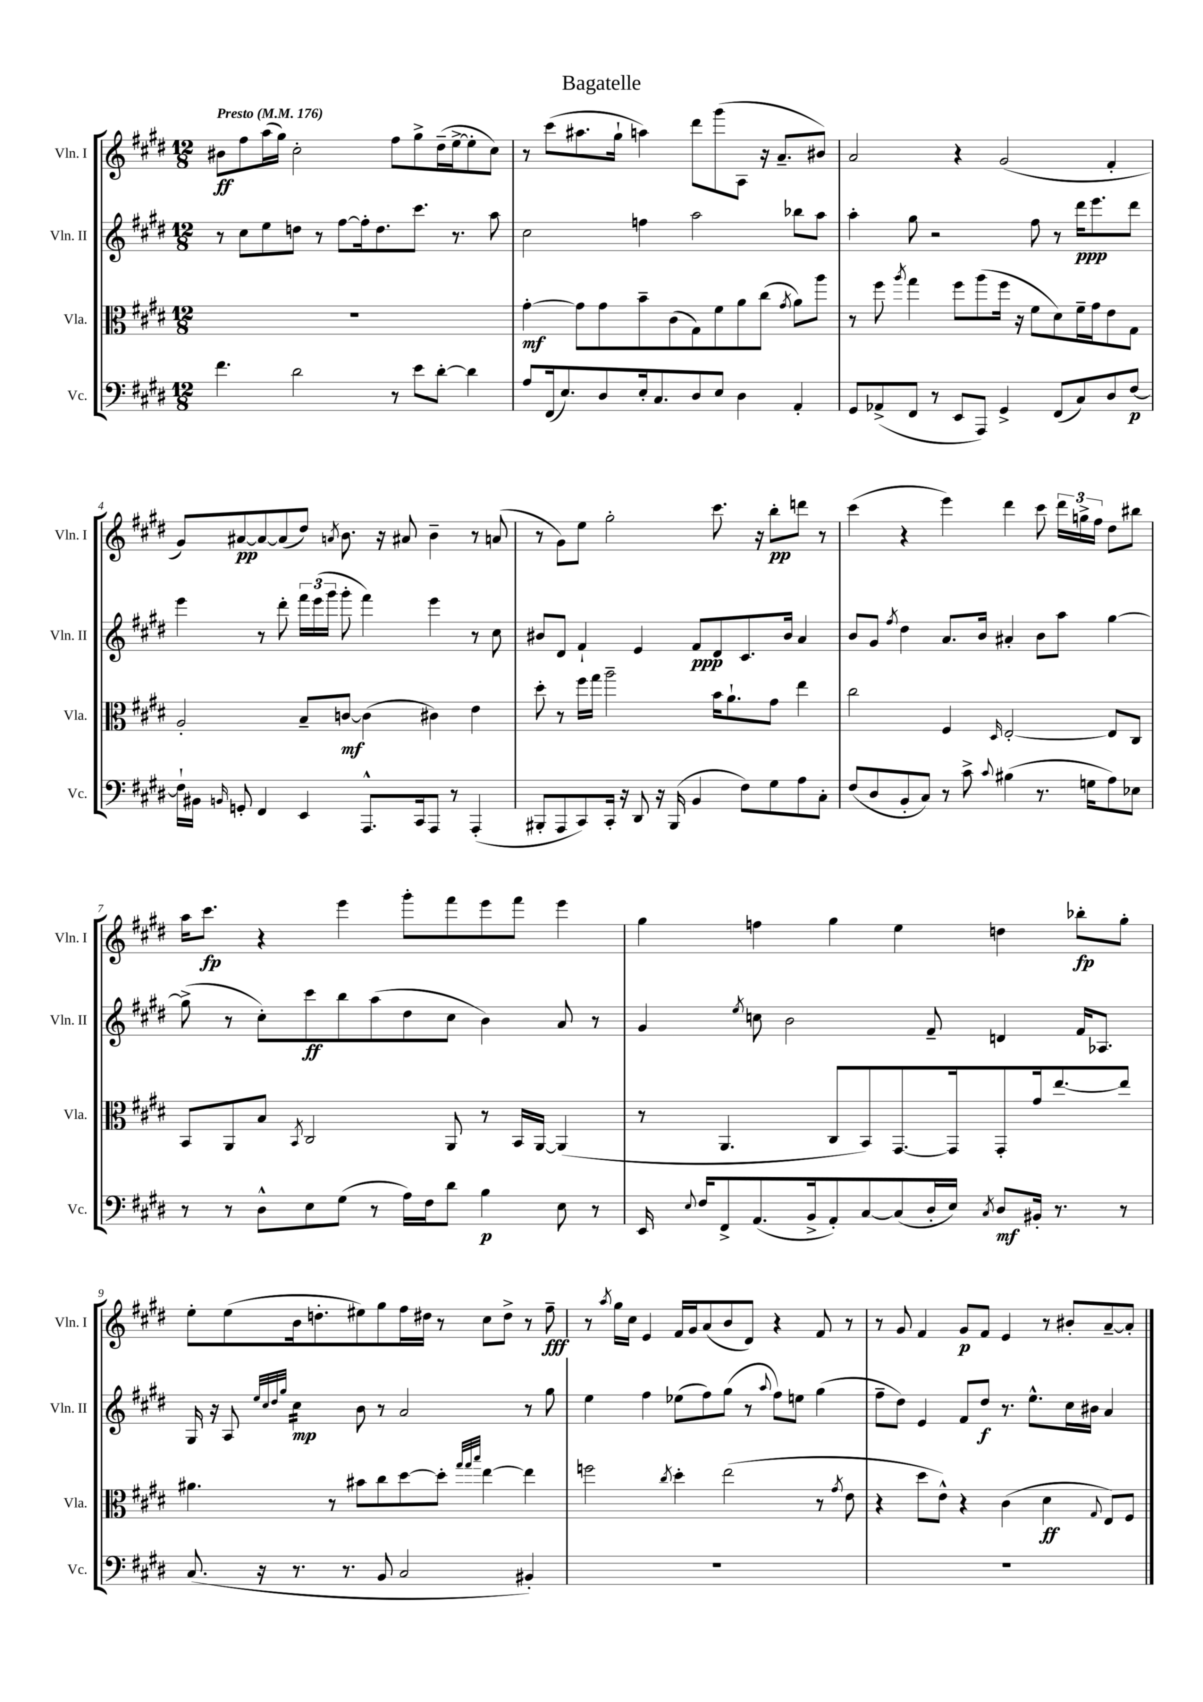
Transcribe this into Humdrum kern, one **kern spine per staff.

**kern	**kern	**kern	**kern
*staff4	*staff3	*staff2	*staff1
*clefF4	*clefC3	*clefG2	*clefG2
*k[f#c#g#d#]	*k[f#c#g#d#]	*k[f#c#g#d#]	*k[f#c#g#d#]
*M12/8	*M12/8	*M12/8	*M12/8
*MM176	*MM176	*MM176	*MM176
4.f#\	1.r	8r	8b#\L
.	.	8cc#\L	8ff#\
.	.	8ee\	(16aa\L
.	.	.	16gg#\JJ)
2d#\	.	8dd\J	2cc#'\
.	.	8r	.
.	.	[8ff#\L	.
.	.	16ff#'\]k	.
.	.	8.dd\	.
8r	.	.	8ff#\L
8e\L	.	8.ccc#\J	8gg#^\
[8d#'\J	.	.	(16dd#~\L
.	.	8.r	[16ee^\J
4d#\]	.	.	8ee'\]
.	.	8aa\	8cc#\J)
=	=	=	=
8A/L	[4g#'\	2cc#\	8r
(16FF#/k	.	.	(8ccc#\L
8.E/)	.	.	.
.	8g#\]L	.	8.aa#\
8D#/	8g#\	.	.
.	.	.	16gg#`\Jk
16E'/k	8b~\	4ff\	4aa\)
8.C#/	.	.	.
.	(8c#\	.	.
8D#/	8G#\)	2aa\	8ddd#\L
8E/J	8f#\	.	(8ggg#\
4D#\	8a\	.	8A\J
.	(8cc#\J	.	16r
.	.	.	8.a~/L
.	8qg#/	.	.
4AA'/	8a\L)	8bb-\L	.
.	8aa\J	8aa\J	8b#/J)
=	=	=	=
8GG#/L	8r	4aa'\	2a/
(8AA-^/	8ff#\	.	.
.	8qaa/	.	.
8FF#/J	4gg#\	8gg#\	.
8r	.	2r	.
8EE/L	8ff#\L	.	4r
8AAA/J)	(8aa\	.	.
4GG#^/	16ff#\Jk	.	(2g#/
.	16r	.	.
.	8f#\L	8ff#\	.
(8FF#/L	8d#\)	8r	.
8C#/)	16f#~\L	16ddd#\LK	.
.	16g#\J	8.eee\	.
8D#/	8e\	.	4f#'/
[8F#/J	8G#\J	8ddd#\J	.
=	=	=	=
16F#`\]LL	2A'/	4eee\	8g#/L)
16BB#\JJ	.	.	.
16qqBB/	.	.	.
8GG'/	.	.	[8a#/
4FF#/	.	8r	8a#/_
.	.	8ddd#'\	(8a#/]
4EE/	8B~/L	24fff#\LL	8dd#/J)
.	.	(24eee\	.
.	.	24ggg#\JJ	.
.	.	.	8qa/
.	[8c/J	8ggg#'\	8.b\
8.AAA^^/L	(4c\]	4fff#\)	.
.	.	.	16r
.	.	.	8a#/
16CC#/k	.	.	.
8AAA/J	4c#\)	4eee\	4b~\
8r	.	.	.
(4AAA'/	4e\	8r	8r
.	.	8cc#\	(8a/
=	=	=	=
8BBB#'/L	8dd#'\	8b#/L	8r
8AAA/	8r	8d#/J	8g#\L)
8CC#/)	16ff#\LL	4f#`/	8ee\J
.	16gg#\JJ	.	.
16CC#'/Jk	2aa~\	.	2gg#'\
16r	.	.	.
8DD#/	.	4e/	.
16r	.	.	.
(16BBB#/	.	.	.
4BB/	.	8f#/L	.
.	16b\LK	8d#/	8.ccc#\
.	8.a`\	.	.
8F#\L)	.	8.c#/	.
.	.	.	16r
8G#\	8g#\J	.	8bb'\L
.	.	16b#/Jk	.
8A\	4ee\	4a/	8ddd\J
8C#'\J	.	.	8r
=	=	=	=
(8F#/L	2cc#\	8b/L	(4ccc#\
8D#/	.	8g#/J	.
.	.	8qff#/	.
8BB'/	.	4dd#\	4r
8C#/J)	.	.	.
8r	4F#/	8.a/L	4eee\)
8c#^\	.	.	.
.	.	16b/Jk	.
8qqc#/	16qqD#/	.	.
(4B#\	[2E'/	4a#'/	4ddd#\
8.r	.	8b\L	8ccc#\
.	.	8aa\J	24ddd#\LL
.	.	.	24gg^\
16G\LK	.	.	.
.	.	.	24ff#\JJ
8A\)	8E/]L	[4gg#\	8dd#\L
8E-\J	8C#/J	.	8bb#\J
=	=	=	=
8r	8BB/L	(8gg#^\]	16aa\LK
.	.	.	8.ccc#\J
8r	8AA/	8r	.
8D#^^\L	8B/J	8cc#'\L)	4r
.	8qBB/	.	.
8E\	2C#/	8ccc#\	.
(8G#\J	.	8bb\	4eee\
8r	.	(8aa\	.
16A\LL)	.	8dd#\	8ggg#'\L
16F#\J	.	.	.
8d#\J	8AA/	8cc#\J	8fff#\
4B\	8r	4b\)	8eee\
.	16BB/LL	.	8fff#\J
.	[16AA/JJ	.	.
8E\	(4AA/]	8a/	4eee\
8r	.	8r	.
=	=	=	=
16EE/	8r	4g#/	4gg#\
8qqE/	.	.	.
16F#/LK	.	.	.
8FF#^/	4.AA/	.	.
.	.	8qee/	.
(8.AA/	.	8cc\	4ff\
.	.	2b\	.
16BB^/k	.	.	.
8AA'/)	8C#/L	.	4gg#\
[8C#/	8BB/)	.	.
(8C#/]	[8.GG#/	.	4ee\
16D#'/L	.	8f#~/	.
16E/JJ)	16GG#/]k	.	.
8qC#/	.	.	.
8D#/L	8GG#'/	4d/	4dd\
16BB#'/Jk	16g#/k	.	.
8.r	[8.ee/	.	.
.	.	16f#/LK	8bb-'\L
.	.	8.A-/J	.
8r	8ee/]J	.	8gg#'\J
=	=	=	=
(8.C#/	4.a#\	16G#/	8ee'\L
.	.	16r	.
.	.	8A/	(8ee\
16r	.	.	.
.	.	32qqee/LLL	.
.	.	32qqcc#/	.
.	.	32qqdd#/	.
.	.	32qqgg#/JJJ	.
8.r	.	4cc#\	16b\k
.	.	.	8.dd'\
.	8r	.	.
8.r	.	.	.
.	8b#\L	8b\	8ee#\)
8BB/	8cc#\	8r	8gg#\
2C#/	[8dd#\	2a/	16ff#\L
.	.	.	16dd#\JJ
.	8dd#'\]J	.	8r
.	32qqgg#/LLL	.	.
.	32qqgg#/	.	.
.	32qqbb/JJJ	.	.
.	[4ee\	.	8cc#\L
.	.	.	8dd#^\J
4BB#'/)	4ee\]	8r	8r
.	.	8gg#\	8ff#~\
=	=	=	=
1.r	2ff\	4ee\	8r
.	.	.	8qaa/
.	.	.	16gg#\LL
.	.	.	16cc#\JJ
.	.	4ff#\	4e/
.	8qcc#/	.	.
.	4dd#'\	(8ee-\L	16f#/LL
.	.	.	16g#/J
.	.	8ff#\)	(8a/
.	(2ee\	(8gg#\J	8b/
.	.	8r	8d#/J)
.	.	8qqaa/	.
.	.	8ff#\L)	4r
.	.	8ee\J	.
.	8r	(4gg#\	8f#/
.	8qg#/	.	.
.	8e\	.	8r
=	=	=	=
1.r	4r	8ff#~\L	8r
.	.	8dd#\J)	8g#/
.	8dd#\L	4e/	4f#/
.	8e^^\J)	.	.
.	4r	8f#/L	8g#/L
.	.	8dd#/J	8f#/J
.	(4c#\	8.r	4e/
.	.	8.ee^^\L	.
.	4d#\	.	8r
.	.	16cc#\L	8b#'/L
.	.	16b#\JJ	.
.	8qqG#/	.	.
.	8E/L)	4a/	[8a~/
.	8F#/J	.	8a'/]J
==	==	==	==
*-	*-	*-	*-
